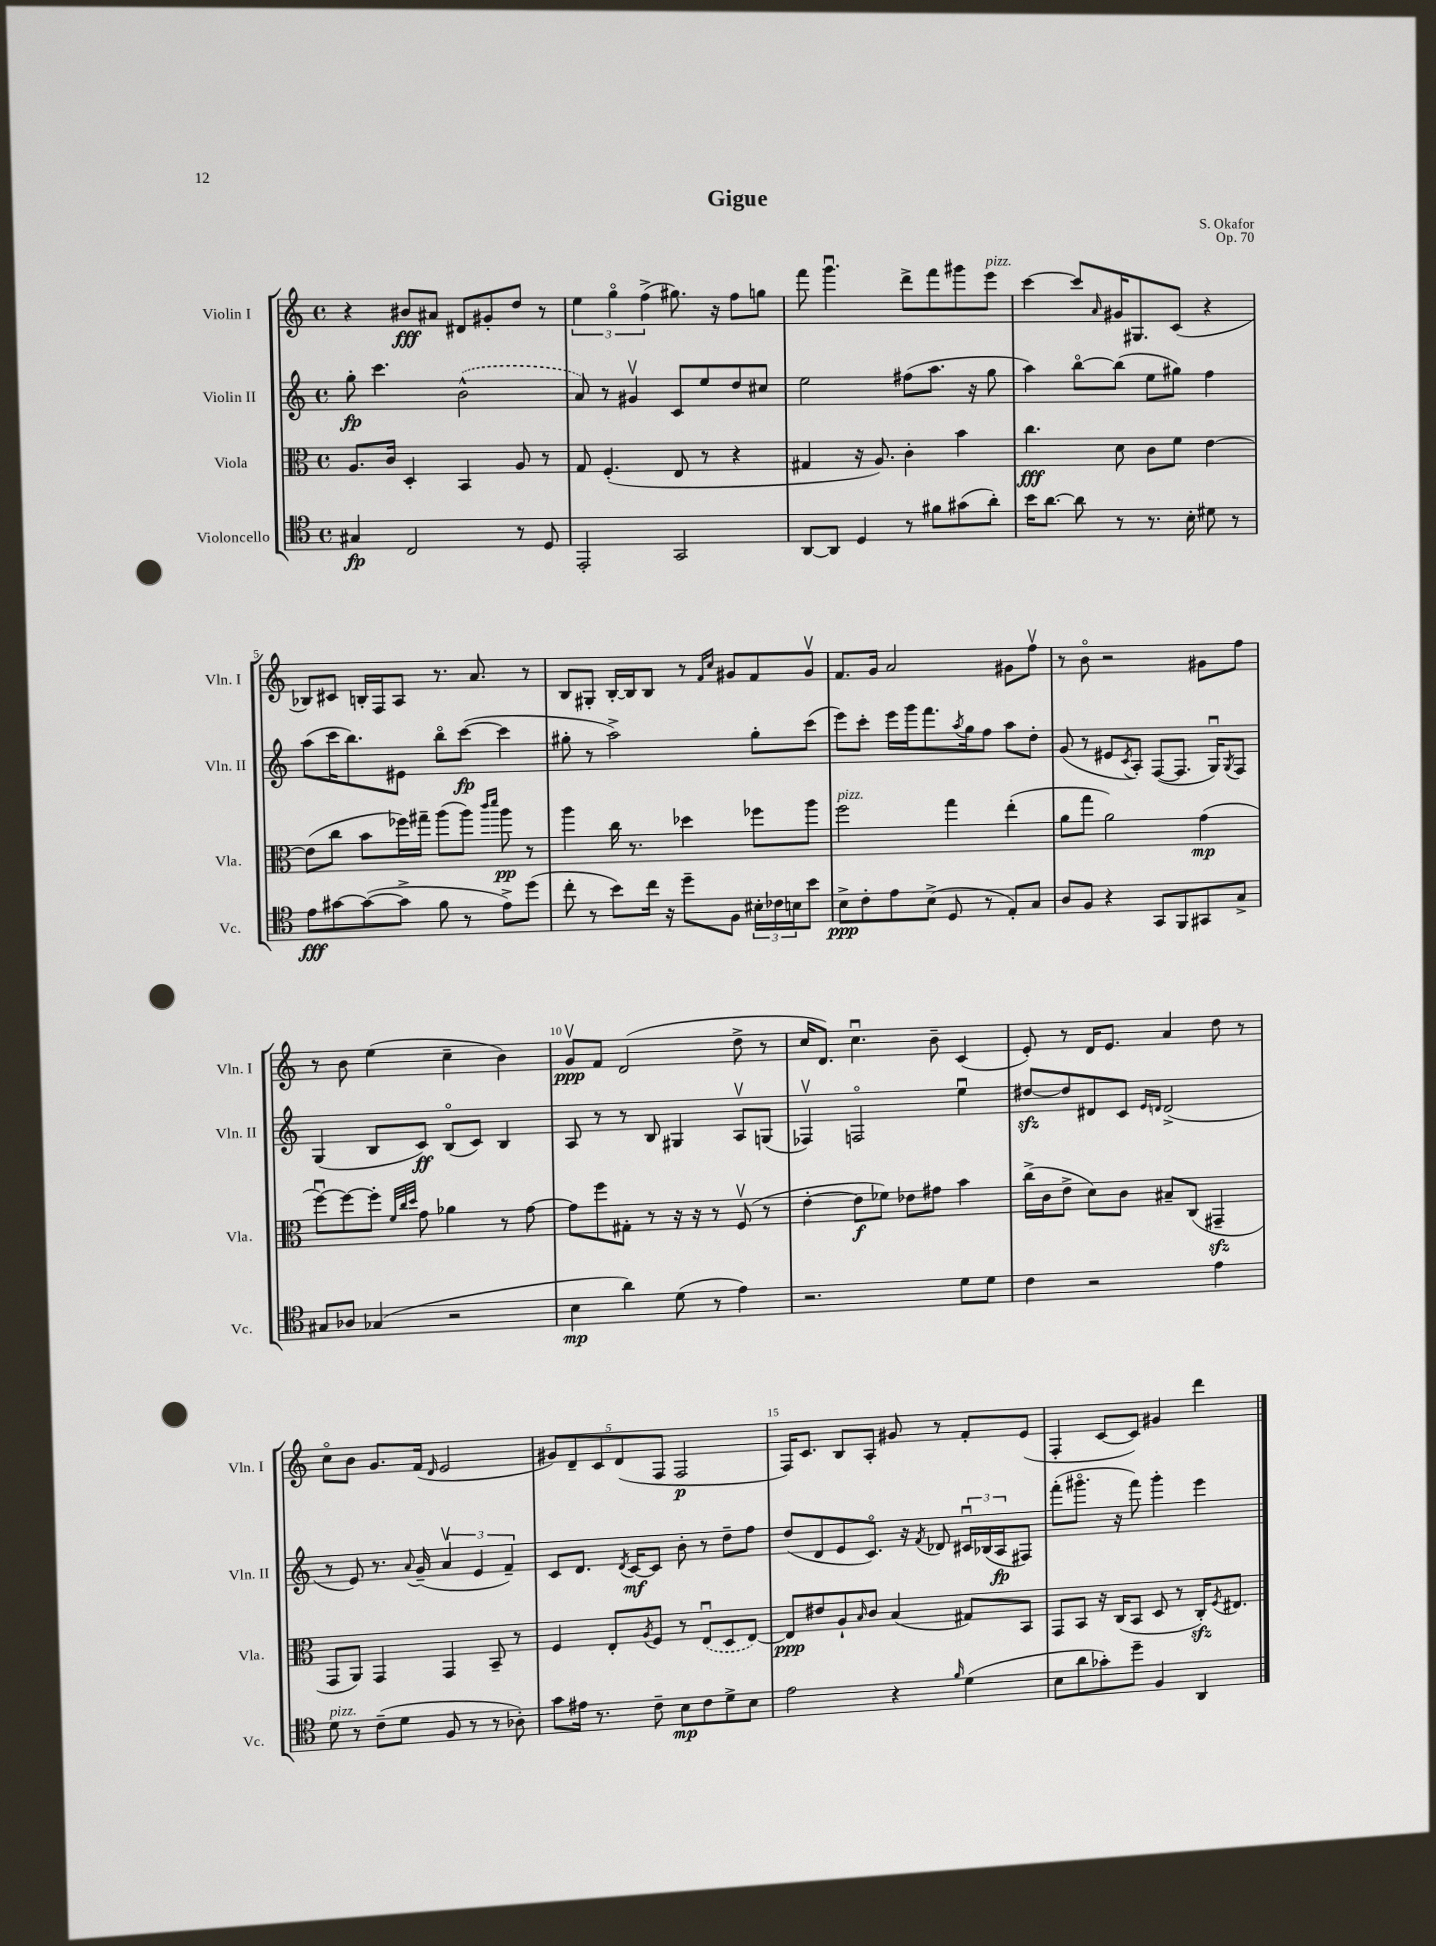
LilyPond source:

\header { title = "Gigue" composer = "S. Okafor" opus = "Op. 70" }
<<
\new StaffGroup <<
\new Staff = "s0" \with { instrumentName = "Violin I" shortInstrumentName = "Vln. I" } {
    \clef treble \key c \major \defaultTimeSignature \time 4/4
    r4 bis'8\fff ais'8 dis'8 gis'8-. d''8 r8 |
    \tuplet 3/2 { e''4 g''4\flageolet f''4->( } gis''8.) r16 f''8 g''8 |
    f'''8 g'''4.\downbow d'''8-> f'''8 gis'''8 e'''8^\markup { \italic "pizz." } |
    c'''4~ c'''8 \grace { a'16 } gis'16 gis8. c'8( r4 |
    bes8) cis'8 b16-. f16 a8 r8. a'8. r8 |
    b8 gis8-. b16~-. b16 b8 r8 \grace { f'16 c''16 } gis'8 f'8 gis'8\upbow |
    f'8. g'16 a'2 gis'8 f''8\upbow |
    r8 b'8\flageolet r2 gis'8 f''8 |
    r8 b'8 e''4( c''4-- b'4) |
    g'8\upbow\ppp f'8 d'2( d''8-> r8 |
    c''16 d'8.) c''4.\downbow b'8-- c'4( |
    e'8-.) r8 d'16 e'8. a'4 d''8 r8 |
    c''8\flageolet b'8 g'8. f'16( \grace { d'16 } e'2 |
    \tuplet 5/4 { gis'8) d'8-- c'8 d'8( f8 } f2\p |
    f16) c'8. b8 a8-. gis'8 r8 f'8-. e'8( |
    f4-. c'8~ c'8) gis'4 d'''4 \bar "|." |
}
\new Staff = "s1" \with { instrumentName = "Violin II" shortInstrumentName = "Vln. II" } {
    \clef treble \key c \major \defaultTimeSignature \time 4/4
    g''8-.\fp c'''4. \once \slurDashed b'2-^( |
    a'8) r8 gis'4\upbow c'8 e''8 d''8 cis''8 |
    e''2 fis''8( a''8. r16 g''8 |
    a''4) b''8~\flageolet b''8( e''8 gis''8) f''4 |
    a''8( c'''16 b''8.) eis'8 b''8\flageolet c'''8~\fp( c'''4 |
    gis''8-. r8 a''2->) gis''8-. c'''8( |
    e'''8) c'''8-. e'''16 g'''16 f'''8. \acciaccatura { a''8 } g''16 f''8 a''8 d''8-. |
    g'8( r8 eis'8 \acciaccatura { c'8 } a8-.) f8~( f8. g16\downbow) \acciaccatura { g8 } f8 |
    g4( b8 c'8\ff) b8\flageolet( c'8) b4 |
    a8 r8 r8 b8 gis4 a8\upbow g8( |
    fes4\upbow) f2\flageolet e''4\downbow |
    dis''8~\sfz dis''8 dis'8 c'8 \grace { e'16 d'16 } d'2->( |
    r8 e'8) r8. \appoggiatura { a'8 } g'16--( \tuplet 3/2 { a'4\upbow e'4 f'4--) } |
    c'8 d'8. \acciaccatura { d'8 } c'16~\mf c'8 b'8-. r8 d''8-- f''8 |
    d''8( d'8 e'8 c'8.\flageolet) r16 \acciaccatura { f'8 } des'8 \tuplet 3/2 { cis'16\downbow bes16( a16\fp } fis8) |
    f'''8-.( gis'''8.\flageolet r16 f'''8) gis'''4-. e'''4 \bar "|." |
}
\new Staff = "s2" \with { instrumentName = "Viola" shortInstrumentName = "Vla." } {
    \clef alto \key c \major \defaultTimeSignature \time 4/4
    a8. c'16 d4-. b,4 a8 r8 |
    g8 f4.-.( e8 r8 r4 |
    gis4 r16 a8.) c'4-. b'4 |
    c''4.\fff d'8 c'8 f'8 e'4~ |
    e'8( c''8 b'8 fes''16) gis''16-- a''8( a''8) \grace { c'''16 d'''16 } a''8\pp r8 |
    a''4 c''16 r8. des''4 fes''8 a''8 |
    f''2^\markup { \italic "pizz." } g''4 e''4-.( |
    a'8 g''8 a'2) g'4\mp( |
    f''8~\downbow) f''8~ f''8-. \grace { f'32 c''32 d''32 } g'8 aes'4 r8 g'8~ |
    g'8 f''8 gis8-. r8 r16 r16 r8 f8\upbow( r8 |
    e'4~-. e'8\f fes'8) ees'8 gis'8 b'4 |
    c''16->( c'16 e'8-> d'8) c'8 bis8-- c8( gis,4--\sfz |
    g,8 a,8) g,4 g,4 b,8-- r8 |
    f4 e8-. \acciaccatura { a8 } f8 r8 \once \slurDashed e8\downbow( d8 e8~) |
    e8\ppp eis'8 a8-! \grace { b16 } c'8 b4( gis8) b,8 |
    g,8 b,8 r16 c16( b,8 d8 r8 c16-.\sfz) \acciaccatura { f8 } eis8. \bar "|." |
}
\new Staff = "s3" \with { instrumentName = "Violoncello" shortInstrumentName = "Vc." } {
    \clef tenor \key c \major \defaultTimeSignature \time 4/4
    gis4\fp c2 r8 d8 |
    e,2-. g,2 |
    a,8~ a,8 d4 r8 fis'8 gis'8( a'8-.) |
    b'16 a'8.~ a'8 r8 r8. b16-. dis'8 r8 |
    e'8\fff gis'8~ gis'8~( gis'8-> f'8 r8 e'8->) d''8( |
    c''8-. r8 b'8) c''16 r16 d''8-- f8 \tuplet 3/2 { bis16-. ces'16 b16 } b'8 |
    b8->\ppp c'8-. e'8 b8->( d8 r8 e8-.) g8 |
    a8 f8 r4 g,8 f,8 gis,8 g8-> |
    gis8 aes8 ges4( r2 |
    b4\mp a'4) d'8( r8 e'4) |
    r2. d'8 d'8 |
    c'4 r2 e'4 |
    d'8^\markup { \italic "pizz." } r8 c'8--( d'8 f8 r8 r8 aes8-.) |
    g'8 eis'16 r8. c'8-- b8\mp c'8 d'8-> b8 |
    e'2 r4 \grace { f'16 } d'4( |
    b8 a'8 ges'8-.) d''8-- f4 a,4 \bar "|." |
}
>>
>>
\layout { \context { \Score \override BarNumber.break-visibility = ##(#f #t #t) barNumberVisibility = #(every-nth-bar-number-visible 5) } }
